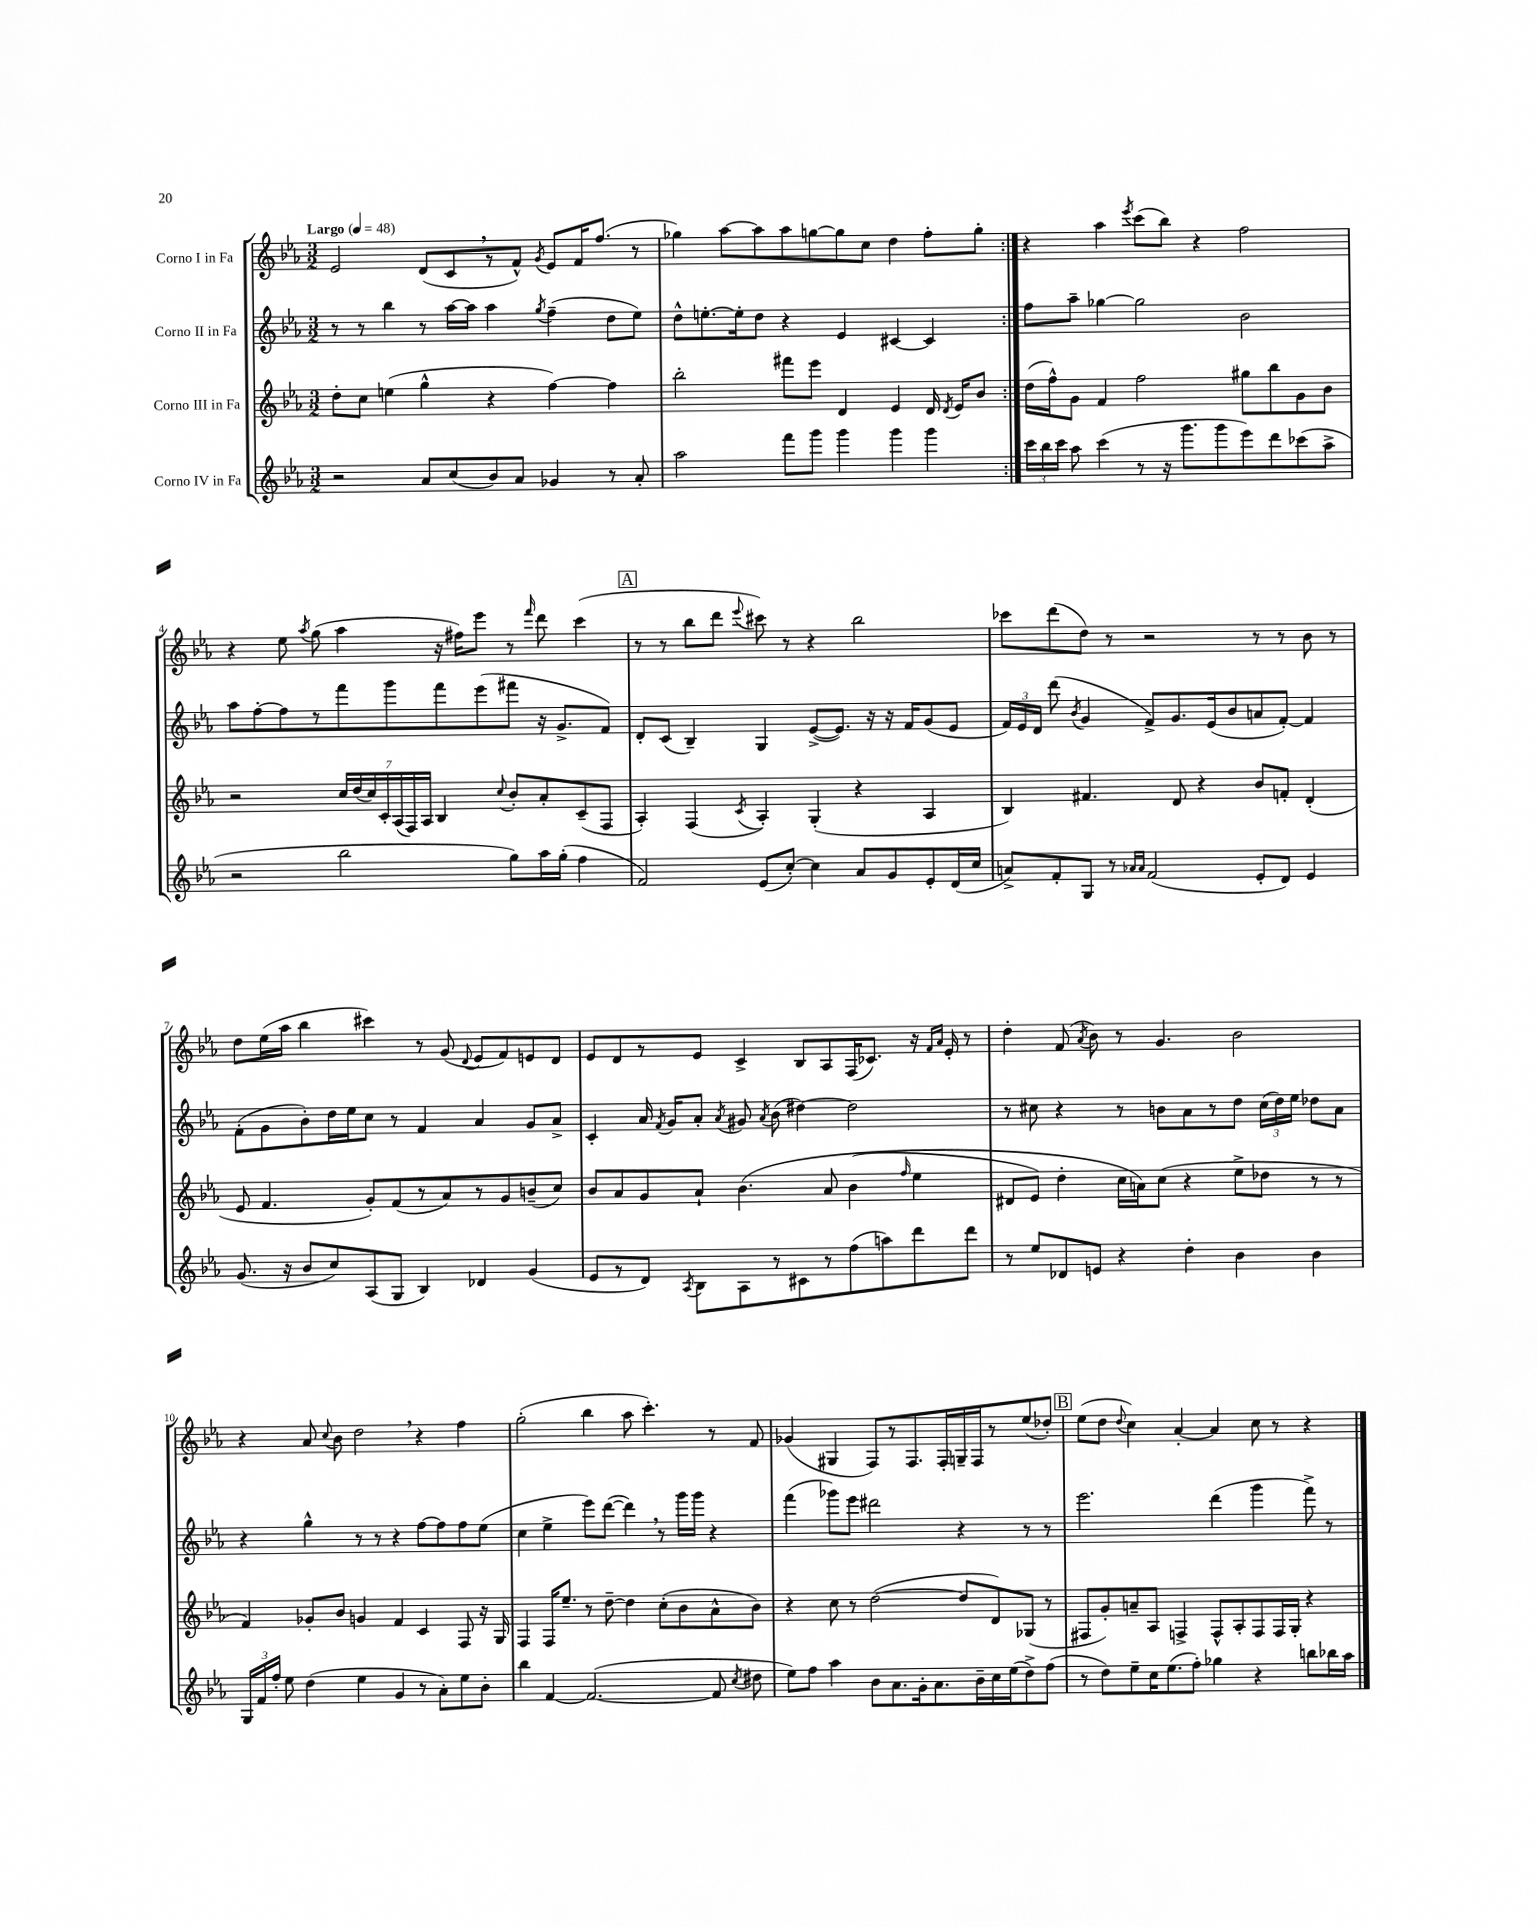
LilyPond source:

<<
\new StaffGroup <<
\new Staff = "s0" \with { instrumentName = "Corno I in Fa" } {
    \clef treble \key ees \major \numericTimeSignature \time 3/2 \tempo "Largo" 4 = 48
    \autoBeamOff \repeat volta 2 { ees'2 d'8[( c'8 \breathe r8 f'8]-^) \acciaccatura { g'8 } ees'8[ f'16 f''8.]( r8 |
    ges''4) aes''8[~ aes''8 aes''8 g''8~ g''8 c''8] d''4 f''8[-. g''8]-. | }
    r4 aes''4 \acciaccatura { ees'''8 } c'''8[( bes''8]) r4 f''2 |
    r4 ees''8 \acciaccatura { aes''8 } g''8( aes''4 r16 fis''16[) ees'''8] r8 \grace { f'''16 } d'''8 c'''4( |
    \mark \markup { \box "A" } r8 r8 bes''8[ d'''8] \appoggiatura { ees'''8 } cis'''8) r8 r4 bes''2 |
    ces'''8[ d'''8( d''8]) r8 r2 r8 r8 bes'8 r8 |
    d''8[ ees''16( aes''16] bes''4 cis'''4) r8 g'8( \appoggiatura { d'8 } ees'8[ f'8) e'8 d'8] |
    ees'8[ d'8 r8 ees'8] c'4-> bes8[ aes8 f16( ces'8.]) r16 \grace { f'16[ aes'16] } ees'16-. r8 |
    d''4-. f'8( \acciaccatura { aes'8 } bes'8) r8 g'4. bes'2 |
    r4 aes'8 \appoggiatura { c''8 } bes'8 d''2 \breathe r4 f''4 |
    g''2-.( bes''4 aes''8 c'''4.-.) r8 f'8 |
    ges'4( gis4 f8[) r8 f8. f16-. g16-- f16 r8 ees''8( des''8]-.) |
    \mark \markup { \box "B" } ees''8[( d''8] \appoggiatura { d''8 } c''4) aes'4~-. aes'4 c''8 r8 r4 \bar "|." |
}
\new Staff = "s1" \with { instrumentName = "Corno II in Fa" } {
    \clef treble \key ees \major \numericTimeSignature \time 3/2
    \autoBeamOff \repeat volta 2 { r8 r8 bes''4 r8 aes''16[~ aes''16] aes''4 \acciaccatura { g''8 } f''4--( d''8[ ees''8]) |
    d''8[-^ e''8.~-. e''16-. d''8] r4 ees'4 cis'4~ cis'4 | }
    f''8[ aes''8]-- ges''4~ ges''2 bes'2 |
    aes''8[ f''8~-. f''8 r8 f'''8 g'''8 f'''8 ees'''8( fis'''8] r16 g'8.[-> f'8]) |
    \mark \markup { \box "A" } d'8[-. c'8]( bes4--) g4 ees'8[~->( ees'8.]) r16 r16 f'16[ g'8( ees'8] |
    \tuplet 3/2 { f'16[) ees'16 d'16] } d'''8( \acciaccatura { bes'8 } g'4 f'8[->) g'8. ees'16( bes'8 a'8 f'8]~-.) f'4 |
    f'8[-.( g'8 bes'8-.) d''16 ees''16 c''8] r8 f'4 aes'4 g'8[ aes'8]-> |
    c'4-. aes'16 \acciaccatura { f'8 } g'16[ aes'8]-. \acciaccatura { aes'8 } gis'8 \acciaccatura { aes'8 } bes'8( dis''4~) dis''2 |
    r8 cis''8 r4 r8 b'8[ aes'8 r8 d''8] \tuplet 3/2 { cis''16[( d''16) ees''16] } des''8[ aes'8] |
    r4 g''4-^ r8 r8 r4 f''8[~ f''8 f''8 ees''8]( |
    c''4 ees''4-> ees'''8[) d'''8]~( d'''4) \breathe r8 g'''16[ g'''16] r4 |
    f'''4( ges'''8[) ees'''8] dis'''2 r4 r8 r8 |
    \mark \markup { \box "B" } ees'''2. d'''4( g'''4 f'''8->) r8 \bar "|." |
}
\new Staff = "s2" \with { instrumentName = "Corno III in Fa" } {
    \clef treble \key ees \major \numericTimeSignature \time 3/2
    \autoBeamOff \repeat volta 2 { d''8[-. c''8] e''4( g''4-^ r4 f''4~) f''4 |
    bes''2-. fis'''8[ ees'''8] d'4 ees'4 d'16 \acciaccatura { d'8 } ees'16[ bes'8] | }
    d''16[( f''16-^) g'8] f'4 f''2 gis''8[ bes''8 g'8 bes'8] |
    r2 \tuplet 7/4 { c''16[ d''16( c''16) c'16-. aes16( f16) aes16] } bes4 \appoggiatura { c''8 } bes'8[-. aes'8-. c'8--( f8] |
    \mark \markup { \box "A" } aes4-.) f4( \acciaccatura { c'8 } aes4-.) g4-.( r4 aes4 |
    bes4) fis'4. d'8 r4 bes'8[ f'8]-. d'4-.( |
    ees'8 f'4. g'8[-.) f'8( r8 aes'8) r8 g'8 b'8--( c''8]) |
    bes'8[ aes'8 g'8 aes'8]-! bes'4.\( aes'8 bes'4( \grace { f''16 } ees''4 |
    dis'8[ ees'8]) d''4-. c''16[ a'16\) c''8]( r4 ees''8[-> des''8] r8 r8 |
    f'4) ges'8[-. bes'8] g'4 f'4 c'4 f8 r16 g16 |
    f4 f16[ ees''8.]-- r8 d''8~-- d''4 c''8[-.( bes'8 aes'8-^ bes'8]) |
    r4 c''8 r8 d''2~( d''8[ d'8) ges8]( r8 |
    \mark \markup { \box "B" } fis8[ g'8-.) a'8-- aes8] f4-> f8[-^ aes8-. f8 f16 g16]-. r4 \bar "|." |
}
\new Staff = "s3" \with { instrumentName = "Corno IV in Fa" } {
    \clef treble \key ees \major \numericTimeSignature \time 3/2
    \autoBeamOff \repeat volta 2 { r2 aes'8[ c''8( bes'8) aes'8] ges'4 r8 aes'8-. |
    aes''2 f'''8[ g'''8] g'''4 g'''4 g'''4 | }
    \tuplet 3/2 { c'''16[ bes''16 c'''16] } aes''8 c'''4( r8 r16 g'''8.[ g'''8 ees'''8) d'''8 ces'''8( aes''8]-> |
    r2 bes''2 g''8[) aes''16 g''16]-.( f''4 |
    \mark \markup { \box "A" } f'2) ees'8[( c''8]~-.) c''4 aes'8[ g'8 ees'8-. d'16( c''16] |
    a'8[->) f'8-. g8] r8 \grace { aes'16[ aes'16] } f'2( ees'8[-. d'8]) ees'4 |
    g'8.( r16 bes'8[ c''8) aes8( g8] bes4) des'4 g'4( |
    ees'8[ r8 d'8]) \acciaccatura { aes8 } bes8[ aes8 r8 cis'8 r8 f''8( a''8) d'''8 d'''8] |
    r8 ees''8[ des'8 e'8] r4 d''4-. bes'4 bes'4 |
    \tuplet 3/2 { g16[ f'16 f''16]-. } ees''8 d''4( ees''4 g'4 r8 aes'8[-.) ees''8 bes'8]-. |
    bes''4 f'4~ f'2.~( f'8 \acciaccatura { c''8 } dis''8 |
    ees''8[) f''8] aes''4 bes'8[ aes'8. g'16-. aes'8. bes'16-- c''16 ees''16( d''8->) f''8]( |
    \mark \markup { \box "B" } r8 d''8[) ees''8-- c''16 ees''8.( f''8]-.) ges''4 r4 b''8[ bes''16 aes''16] \bar "|." |
}
>>
>>
